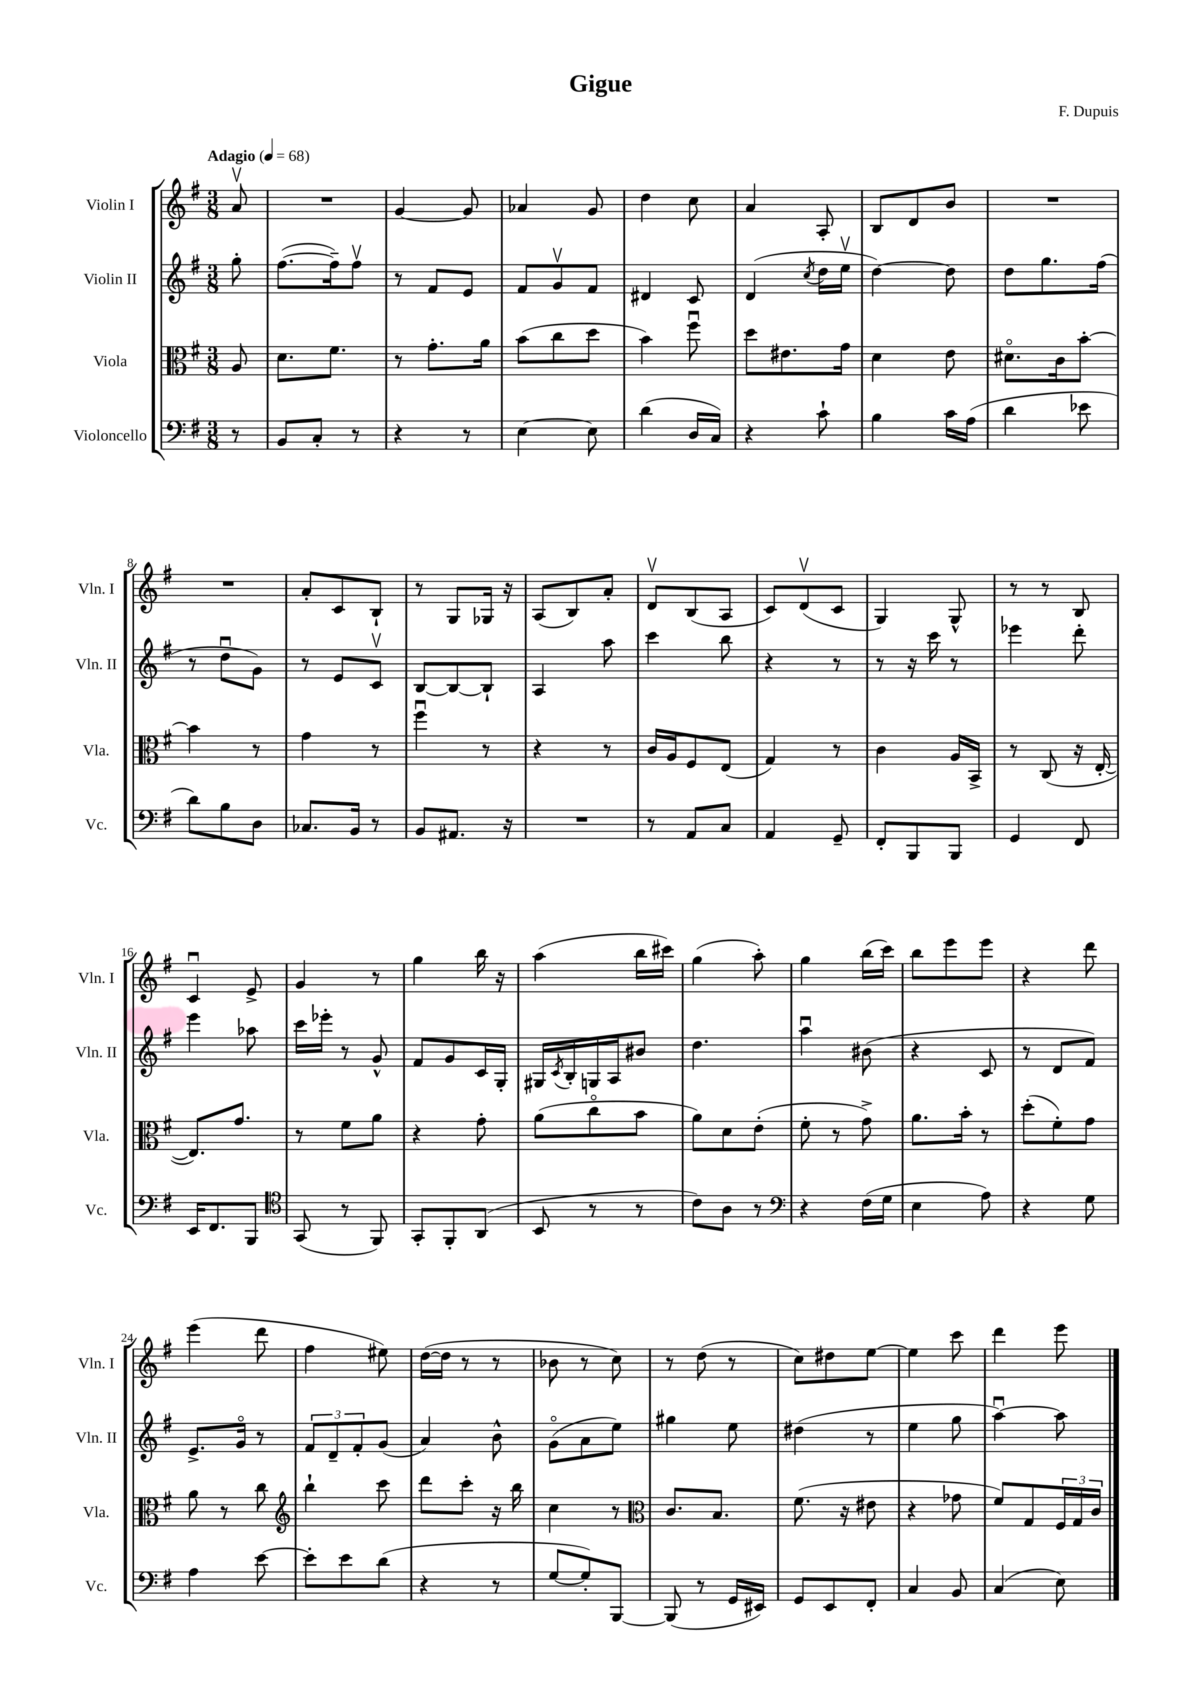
\header { title = "Gigue" composer = "F. Dupuis" }
<<
\new StaffGroup <<
\new Staff = "s0" \with { instrumentName = "Violin I" shortInstrumentName = "Vln. I" } {
    \clef treble \key g \major \numericTimeSignature \time 3/8 \partial 8 \tempo "Adagio" 4 = 68
    a'8\upbow |
    R4. |
    g'4~ g'8 |
    aes'4 g'8 |
    d''4 c''8 |
    a'4 a8-. |
    b8 d'8 b'8 |
    R4. |
    R4. |
    a'8-. c'8 b8-! |
    r8 g8 ges16 r16 |
    a8( b8) a'8-. |
    d'8\upbow b8( a8 |
    c'8) d'8\upbow( c'8 |
    g4) g8-^ |
    r8 r8 b8 |
    c'4\downbow e'8-> |
    g'4 r8 |
    g''4 b''16 r16 |
    a''4( b''16 cis'''16) |
    g''4( a''8-.) |
    g''4 b''16( c'''16) |
    b''8 e'''8 e'''8 |
    r4 d'''8 |
    e'''4( d'''8 |
    fis''4 eis''8) |
    d''16~( d''16 r8 r8 |
    bes'8 r8 c''8) |
    r8 d''8( r8 |
    c''8) dis''8 e''8~ |
    e''4 c'''8 |
    d'''4 e'''8 \bar "|." |
}
\new Staff = "s1" \with { instrumentName = "Violin II" shortInstrumentName = "Vln. II" } {
    \clef treble \key g \major \numericTimeSignature \time 3/8 \partial 8
    g''8-. |
    fis''8.~( fis''16--) fis''8\upbow |
    r8 fis'8 e'8 |
    fis'8 g'8\upbow fis'8 |
    dis'4 c'8 |
    d'4( \acciaccatura { c''8 } d''16 e''16\upbow |
    d''4~) d''8 |
    d''8 g''8. fis''16( |
    r8 d''8\downbow g'8) |
    r8 e'8 c'8\upbow |
    b8~ b8~ b8-! |
    a4 a''8 |
    c'''4 b''8 |
    r4 r8 |
    r8 r16 c'''16 r8 |
    ees'''4 d'''8-. |
    e'''4 aes''8 |
    c'''16 ees'''16-. r8 g'8-^ |
    fis'8 g'8 c'16 g16-. |
    gis16 \acciaccatura { c'8 } b16-. g16 a16 bis'8 |
    d''4. |
    a''4\downbow bis'8( |
    r4 c'8 |
    r8 d'8 fis'8) |
    e'8.-> g'16\flageolet r8 |
    \tuplet 3/2 { fis'8 d'8-- fis'8-. } g'8( |
    a'4) b'8-^ |
    g'8\flageolet( a'8 e''8) |
    gis''4 e''8 |
    dis''4( r8 |
    e''4 g''8 |
    a''4~\downbow) a''8 \bar "|." |
}
\new Staff = "s2" \with { instrumentName = "Viola" shortInstrumentName = "Vla." } {
    \clef alto \key g \major \numericTimeSignature \time 3/8 \partial 8
    a8 |
    d'8. fis'8. |
    r8 g'8.-. a'16 |
    b'8( c''8 d''8 |
    b'4) fis''8\downbow |
    d''8 eis'8. g'16 |
    d'4 e'8 |
    dis'8.\flageolet c'16 b'8~-. |
    b'4 r8 |
    g'4 r8 |
    fis''4\downbow r8 |
    r4 r8 |
    c'16 a16 fis8 e8( |
    g4) r8 |
    c'4 a16 b,16-> |
    r8 c8( r16 e16~-. |
    e8.) g'8. |
    r8 fis'8 a'8 |
    r4 g'8-. |
    a'8( c''8\flageolet b'8 |
    a'8) d'8 e'8-.( |
    fis'8-. r8 g'8->) |
    a'8. b'16-. r8 |
    d''8-.( fis'8-.) g'8 |
    a'8 r8 c''8 |
    \clef treble b''4-! c'''8 |
    d'''8 c'''8-. r16 b''16 |
    c''4 r8 |
    \clef alto c'8. b8. |
    fis'8.( r16 eis'8 |
    r4 ges'8 |
    fis'8) g8 \tuplet 3/2 { fis16 g16 c'16 } \bar "|." |
}
\new Staff = "s3" \with { instrumentName = "Violoncello" shortInstrumentName = "Vc." } {
    \clef bass \key g \major \numericTimeSignature \time 3/8 \partial 8
    r8 |
    b,8 c8-. r8 |
    r4 r8 |
    e4~ e8 |
    d'4( d16 c16) |
    r4 c'8-! |
    b4 c'16 a16( |
    d'4 ees'8 |
    d'8) b8 d8 |
    ces8. b,16 r8 |
    b,8 ais,8. r16 |
    R4. |
    r8 a,8 c8 |
    a,4 g,8-- |
    fis,8-. b,,8 b,,8 |
    g,4 fis,8 |
    e,16 fis,8. b,,8 |
    \clef tenor g,8( r8 fis,8) |
    g,8-. fis,8-. a,8( |
    b,8 r8 r8 |
    c'8) a8 r8 |
    \clef bass r4 fis16( g16 |
    e4 a8) |
    r4 g8 |
    a4 e'8~ |
    e'8-. e'8 d'8( |
    r4 r8 |
    g8~ g8-.) b,,8~ |
    b,,8( r8 g,16 eis,16) |
    g,8 e,8 fis,8-. |
    c4 b,8 |
    c4( e8) \bar "|." |
}
>>
>>
